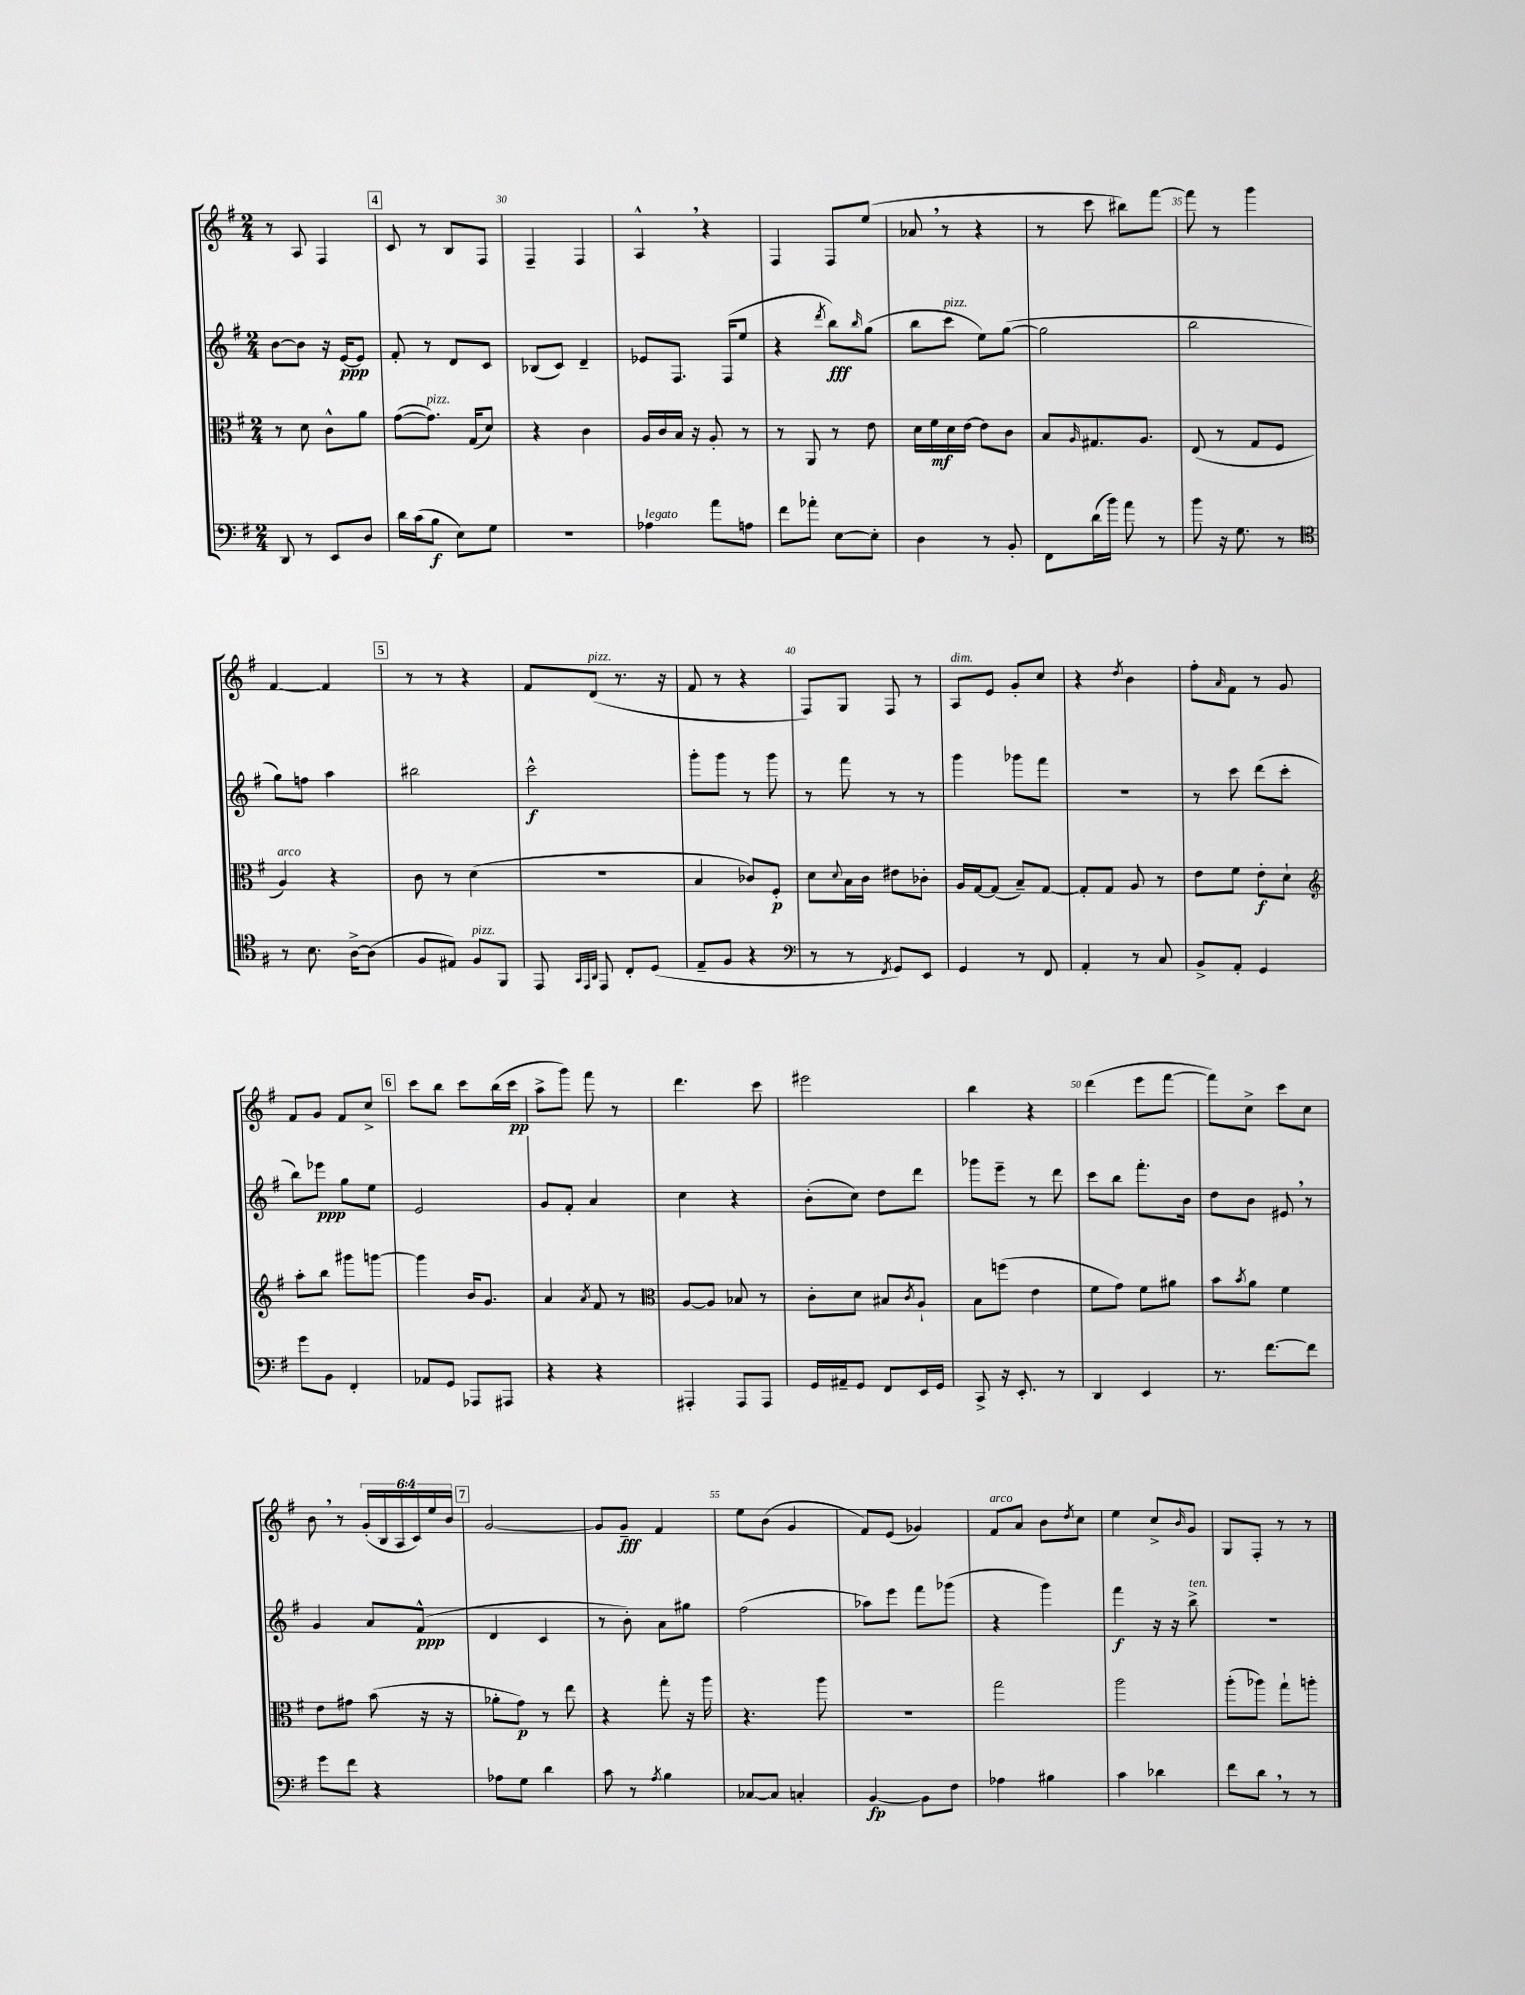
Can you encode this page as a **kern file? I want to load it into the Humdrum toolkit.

**kern	**dynam	**kern	**dynam	**kern	**dynam	**kern	**dynam
*part4	*part4	*part3	*part3	*part2	*part2	*part1	*part1
*staff4	*staff4	*staff3	*staff3	*staff2	*staff2	*staff1	*staff1
*clefF4	*	*clefC3	*	*clefG2	*	*clefG2	*
*k[f#]	*	*k[f#]	*	*k[f#]	*	*k[f#]	*
*M2/4	*	*M2/4	*	*M2/4	*	*M2/4	*
=28	=28	=28	=28	=28	=28	=28	=28
8DD/	.	8r	.	[8b\L	.	8r	.
8r	.	8d\	.	8b\J]	.	8A/	.
8EE/L	.	8c^^\L	.	16r	.	4F#/	.
.	.	.	.	[16e/KL	ppp	.	.
8D/J	.	8a\J	.	8e/J]	.	.	.
!!LO:REH:place=s1:t=4
=29	=29	=29	=29	=29	=29	=29	=29
16d\LL	.	([8g\L	.	8f#'/	.	8c/	.
(16c\J	.	.	.	.	.	.	.
!	!	!LO:TX:a:i:t=pizz.	!	!	!	!	!
8B\J	f	8.g\J])	.	8r	.	8r	.
8E\L)	.	.	.	8d/L	.	8B/L	.
.	.	(16G/KL	.	.	.	.	.
8G\J	.	8d/J)	.	8c/J	.	8F#/J	.
=30	=30	=30	=30	=30	=30	=30	=30
2r	.	4r	.	(8B-X/L	.	4F#~/	.
.	.	.	.	8c/J)	.	.	.
.	.	4c\	.	4d~/	.	4F#/	.
=31	=31	=31	=31	=31	=31	=31	=31
!LO:TX:a:i:t=legato	!	!	!	!	!	!	!
4A-X\	.	16A/LL	.	8e-X/L	.	4A^^,/	.
.	.	16c/	.	.	.	.	.
.	.	16B/JJ	.	8.F#/J	.	.	.
.	.	16r	.	.	.	.	.
8a\L	.	8A'/	.	.	.	4r	.
.	.	.	.	(16F#/KL	.	.	.
8An\J	.	8r	.	8ee/J	.	.	.
=32	=32	=32	=32	=32	=32	=32	=32
8f#\L	.	8r	.	4r	.	4F#/	.
8a-X'\J	.	8AA/	.	.	.	.	.
.	.	.	.	8qddd/	.	.	.
[8E\L	.	8r	.	8bb\L)	fff	8F#/L	.
.	.	.	.	16qqbb/	.	.	.
8E'\J]	.	8e\	.	(8gg\J	.	(8ee/J	.
=33	=33	=33	=33	=33	=33	=33	=33
4D\	.	16d\LL	.	8bb\L	.	8a-X,/	.
.	.	16f#\	mf	.	.	.	.
!	!	!	!	!LO:TX:a:i:t=pizz.	!	!	!
.	.	16d\	.	8ccc\J	.	8r	.
.	.	[16e\JJ	.	.	.	.	.
8r	.	8e\L]	.	8ee\L)	.	4r	.
8BB'/	.	8c\J	.	([8gg\J	.	.	.
=34	=34	=34	=34	=34	=34	=34	=34
8FF#\L	.	8B/L	.	2gg\]	.	8r	.
.	.	16qqA/	.	.	.	.	.
(16d\L	.	8.G#X/	.	.	.	8ccc\	.
16b\JJ)	.	.	.	.	.	.	.
8a\	.	.	.	.	.	8bb#X\L)	.
.	.	8.A/J	.	.	.	.	.
8r	.	.	.	.	.	[8fff#\J	.
=35	=35	=35	=35	=35	=35	=35	=35
8b\	.	(8E/	.	2bb\	.	8fff#\]	.
16r	.	8r	.	.	.	8r	.
8.G\	.	.	.	.	.	.	.
.	.	8G/L	.	.	.	4ggg\	.
8r	.	8F#/J	.	.	.	.	.
!!LO:LB:g=z
=36	=36	=36	=36	=36	=36	=36	=36
*clefC4	*	*	*	*	*	*	*
!	!	!LO:TX:a:i:t=arco	!	!	!	!	!
8r	.	4A/)	.	8gg\L)	.	[4f#/	.
8.B\	.	.	.	8ffn\J	.	.	.
.	.	4r	.	4aa\	.	4f#/]	.
[16A^\KL	.	.	.	.	.	.	.
(8A\J]	.	.	.	.	.	.	.
!!LO:REH:place=s1:t=5
=37	=37	=37	=37	=37	=37	=37	=37
8F#/L	.	8c\	.	2bb#X\	.	8r	.
8E#X/J)	.	8r	.	.	.	8r	.
!LO:TX:a:i:t=pizz.	!	!	!	!	!	!	!
8F#/L	.	(4d\	.	.	.	4r	.
8FF#/J	.	.	.	.	.	.	.
=38	=38	=38	=38	=38	=38	=38	=38
8EE/	.	2r	.	2ccc^^\	f	8f#/L	.
32qqGG/LLL	.	.	.	.	.	.	.
32qqEE/	.	.	.	.	.	.	.
32qqAA/JJJ	.	.	.	.	.	.	.
!	!	!	!	!	!	!LO:TX:a:i:t=pizz.	!
8EE/	.	.	.	.	.	(8d/J	.
8C'/L	.	.	.	.	.	8.r	.
(8D/J	.	.	.	.	.	.	.
.	.	.	.	.	.	16r	.
=39	=39	=39	=39	=39	=39	=39	=39
8E~/L	.	4B/	.	8ggg'\L	.	8f#/	.
8F#/J	.	.	.	8ggg\J	.	8r	.
4r	.	8c-X/L)	.	8r	.	4r	.
.	.	8F#'/J	p	8ggg\	.	.	.
=40	=40	=40	=40	=40	=40	=40	=40
*clefF4	*	*	*	*	*	*	*
8r	.	8d\L	.	8r	.	8F#/L)	.
.	.	8qqd/	.	.	.	.	.
8r	.	16B\L	.	8fff#\	.	8G/J	.
.	.	16c\JJ	.	.	.	.	.
8qFF#/	.	.	.	.	.	.	.
8GG/L)	.	8e#X\L	.	8r	.	8F#/	.
8EE/J	.	8c-X'\J	.	8r	.	8r	.
=41	=41	=41	=41	=41	=41	=41	=41
!	!	!	!	!	!	!LO:TX:a:i:t=dim.	!
4GG/	.	16A/LL	.	4ggg\	.	8A/L	.
.	.	[16G/J	.	.	.	.	.
.	.	(8G/J]	.	.	.	8e/J	.
8r	.	8B~/L)	.	8ggg-X\L	.	8g'/L	.
8FF#/	.	[8G/J	.	8fff#\J	.	8cc/J	.
=42	=42	=42	=42	=42	=42	=42	=42
4AA'/	.	8G'/L]	.	2r	.	4r	.
.	.	8G/J	.	.	.	.	.
.	.	.	.	.	.	8qdd/	.
8r	.	8A/	.	.	.	4b\	.
8C/	.	8r	.	.	.	.	.
=43	=43	=43	=43	=43	=43	=43	=43
8BB^/L	.	8e\L	.	8r	.	8ff#'\L	.
.	.	.	.	.	.	16qqa/	.
8AA'/J	.	8f#\J	.	8ccc\	.	8f#\J	.
4GG/	.	8e'\L	f	(8ddd\L	.	8r	.
.	.	8d`\J	.	8ccc'\J	.	8g/	.
!!LO:LB:g=z
=44	=44	=44	=44	=44	=44	=44	=44
*	*	*clefG2	*	*	*	*	*
8g\L	.	8aa'\L	.	8bb\L)	.	8f#/L	.
8BB\J	.	8bb\J	.	8eee-X\J	ppp	8g/J	.
4FF#'/	.	8ggg#X\L	.	8gg\L	.	8f#/L	.
.	.	[8gggn\J	.	8ee\J	.	8cc^/J	.
!!LO:REH:place=s1:t=6
=45	=45	=45	=45	=45	=45	=45	=45
8AA-X/L	.	4ggg\]	.	2e/	.	8ccc\L	.
8GG/J	.	.	.	.	.	8bb\J	.
8AAA-X/L	.	16b/KL	.	.	.	8ccc\L	.
.	.	8.g/J	.	.	.	.	.
8AAA#X/J	.	.	.	.	.	(16bb\L	.
.	.	.	.	.	.	16ccc\JJ	pp
=46	=46	=46	=46	=46	=46	=46	=46
4r	.	4a/	.	8g/L	.	8aa^\L	.
.	.	.	.	8f#'/J	.	8ggg\J)	.
.	.	8qa/	.	.	.	.	.
4r	.	8f#/	.	4a/	.	8fff#\	.
.	.	8r	.	.	.	8r	.
=47	=47	=47	=47	=47	=47	=47	=47
*	*	*clefC3	*	*	*	*	*
4AAA#X'/	.	[8A/L	.	4cc\	.	4.ddd\	.
.	.	8A/J]	.	.	.	.	.
8AAA#/L	.	8B-X/	.	4r	.	.	.
8AAA#/J	.	8r	.	.	.	8ccc\	.
=48	=48	=48	=48	=48	=48	=48	=48
16GG/LL	.	8c'\L	.	(8b'\L	.	2eee#X\	.
16AA#X~/J	.	.	.	.	.	.	.
8GG/J	.	8d\J	.	8cc\J)	.	.	.
8FF#/L	.	8B#X/L	.	8dd\L	.	.	.
.	.	8qc/	.	.	.	.	.
16EE/L	.	8A`/J	.	8ddd\J	.	.	.
16GG/JJ	.	.	.	.	.	.	.
=49	=49	=49	=49	=49	=49	=49	=49
8CC^/	.	8B\L	.	8ggg-X\L	.	4bb\	.
16r	.	(8ffn\J	.	8eee~\J	.	.	.
8.EE'/	.	.	.	.	.	.	.
.	.	4e\	.	8r	.	4r	.
8r	.	.	.	8ddd\	.	.	.
=50	=50	=50	=50	=50	=50	=50	=50
4DD/	.	8f#\L	.	8ccc\L	.	(4ddd\	.
.	.	8g\J)	.	8bb\J	.	.	.
4EE/	.	8f#\L	.	8.fff#'\L	.	8eee\L	.
.	.	8a#X\J	.	.	.	[8fff#\J	.
.	.	.	.	16b\Jk	.	.	.
=51	=51	=51	=51	=51	=51	=51	=51
8.r	.	8b\L	.	8dd\L	.	8fff#\L])	.
.	.	8qb/	.	.	.	.	.
.	.	8a\J	.	8b\J	.	8cc^\J	.
[8.f#\L	.	.	.	.	.	.	.
.	.	4f#\	.	8e#X,/	.	8ccc\L	.
8f#\J]	.	.	.	8r	.	8cc\J	.
!!LO:LB:g=z
=52	=52	=52	=52	=52	=52	=52	=52
8g\L	.	8e\L	.	4g/	.	8b,\	.
8f#\J	.	8g#X\J	.	.	.	8r	.
4r	.	(8b\	.	8a/L	.	(24g'/LL	.
.	.	.	.	.	.	24B/	.
.	.	.	.	.	.	24A/	.
.	.	16r	.	(8f#^^/J	ppp	24c/)	.
.	.	.	.	.	.	24ee/	.
.	.	16r	.	.	.	.	.
.	.	.	.	.	.	24b/JJ	.
!!LO:REH:place=s1:t=7
=53	=53	=53	=53	=53	=53	=53	=53
8A-X\L	.	8a-X'\L	.	4d/	.	[2g/	.
8G\J	.	8g\J)	p	.	.	.	.
4d\	.	8r	.	4c/	.	.	.
.	.	8ee\	.	.	.	.	.
=54	=54	=54	=54	=54	=54	=54	=54
8c\	.	4r	.	8r	.	8g/L]	.
8r	.	.	.	8b'\)	.	8g~/J	fff
8qA/	.	.	.	.	.	.	.
4B\	.	8gg'\	.	8a\L	.	4f#/	.
.	.	16r	.	8gg#X\J	.	.	.
.	.	16aa\	.	.	.	.	.
=55	=55	=55	=55	=55	=55	=55	=55
[8C-X/L	.	4.r	.	(2ff#\	.	8ee\L	.
8C-/J]	.	.	.	.	.	(8b\J	.
4Cn'/	.	.	.	.	.	4g/	.
.	.	8aa\	.	.	.	.	.
=56	=56	=56	=56	=56	=56	=56	=56
[4BB/	fp	2r	.	8aa-X\L)	.	8f#/L)	.
.	.	.	.	8eee\J	.	(8e/J	.
8BB\L]	.	.	.	8fff#\L	.	4g-X/)	.
8F#\J	.	.	.	(8ggg-X\J	.	.	.
=57	=57	=57	=57	=57	=57	=57	=57
!	!	!	!	!	!	!LO:TX:a:i:t=arco	!
4A-X\	.	2gg\	.	4r	.	8f#/L	.
.	.	.	.	.	.	8a/J	.
4B#X\	.	.	.	4ggg\)	.	8b\L	.
.	.	.	.	.	.	8qdd/	.
.	.	.	.	.	.	8cc\J	.
=58	=58	=58	=58	=58	=58	=58	=58
4c\	.	2aa\	.	4fff#\	f	4ee\	.
4d-X\	.	.	.	16r	.	8cc^/L	.
.	.	.	.	16r	.	.	.
.	.	.	.	.	.	16qqb/	.
!	!	!	!	!LO:TX:a:i:t=ten.	!	!	!
.	.	.	.	8bb^\	.	8g/J	.
=59	=59	=59	=59	=59	=59	=59	=59
8f#\L	.	(8aa'\L	.	2r	.	8G/L	.
8d,\J	.	8aa-X\J)	.	.	.	8F#'/J	.
8r	.	8gg`\L	.	.	.	8r	.
8r	.	8aan'\J	.	.	.	8r	.
==	==	==	==	==	==	==	==
*-	*-	*-	*-	*-	*-	*-	*-
